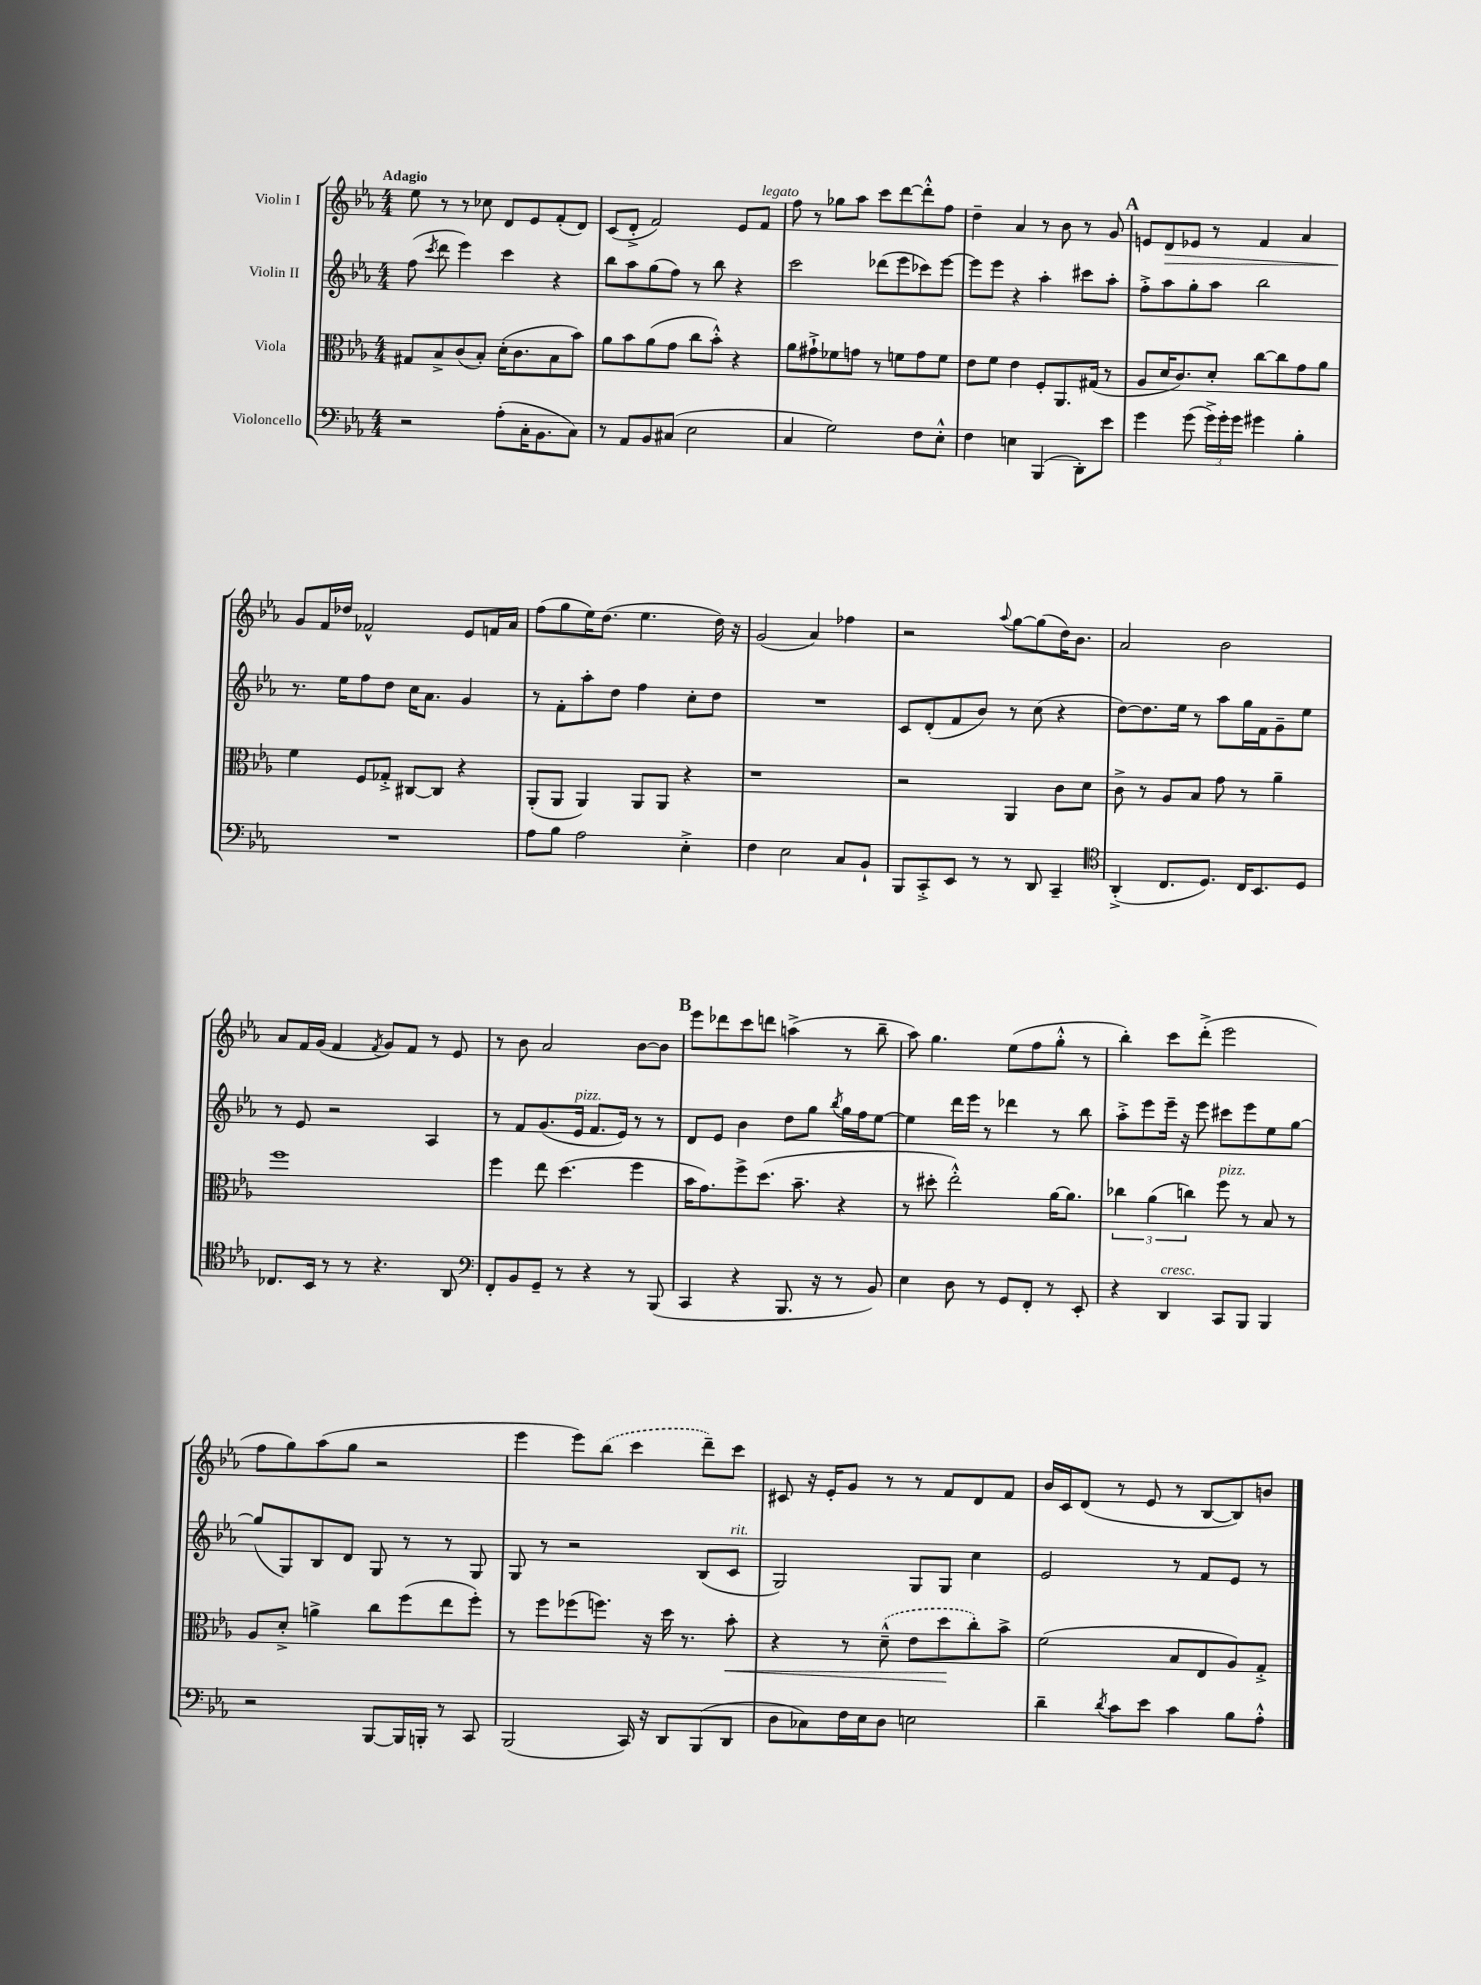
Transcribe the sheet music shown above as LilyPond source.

<<
\new StaffGroup <<
\new Staff = "s0" \with { instrumentName = "Violin I" } {
    \clef treble \key ees \major \numericTimeSignature \time 4/4 \tempo "Adagio"
    \autoBeamOff ees''8 r8 r8 ces''8 d'8[ ees'8 f'8-.( d'8]) |
    c'8[( d'8]-.-> f'2) ees'8[ f'8]^\markup { \italic "legato" } |
    f''8 r8 ges''8[ aes''8] c'''8[ d'''8~ d'''8-.-^ f''8] |
    d''4-- aes'4 r8 bes'8 r8 g'8 |
    \mark \markup { \bold "A" } e'8[ d'8\> ees'8] r8 f'4 aes'4 |
    g'8[\! f'16 des''16] fes'2-^ ees'8[ f'16 aes'16] |
    f''8[( g''8 ees''16) d''8.]( ees''4. d''16) r16 |
    g'2( aes'4) fes''4 |
    r2 \appoggiatura { aes''8 } g''8[~ g''8( d''16) bes'8.] |
    aes'2 bes'2 |
    aes'8[ f'16 g'16]( f'4 \acciaccatura { f'8 } g'8[) f'8] r8 ees'8 |
    r8 bes'8 aes'2 bes'8[~ bes'8] |
    \mark \markup { \bold "B" } ees'''8[ des'''8 c'''8 d'''8] a''4->( r8 bes''8-- |
    aes''8) g''4. ees''8[( f''8 g''8]-.-^ r8 |
    bes''4-.) c'''8[ d'''8]-.->( ees'''2 |
    f''8[ g''8) aes''8( g''8] r2 |
    ees'''4 ees'''8[) \once \slurDashed bes''8]( c'''4 d'''8[--) c'''8] |
    cis'8 r16 ees'16[-. g'8] r8 r8 f'8[ d'8 f'8] |
    bes'16[ c'16 d'8]( r8 ees'8 r8 bes8[~ bes8) b'8] \bar "|." |
}
\new Staff = "s1" \with { instrumentName = "Violin II" } {
    \clef treble \key ees \major \numericTimeSignature \time 4/4
    \autoBeamOff f''8( \acciaccatura { c'''8 } d'''8 ees'''4) c'''4 r4 |
    bes''8[ aes''8 g''8( f''8]) r8 bes''8 r4 |
    c'''2 des'''8[( ees'''8 ces'''8) ees'''8]~ |
    ees'''8[ ees'''8] r4 aes''4-. cis'''8[ aes''8]-. |
    \mark \markup { \bold "A" } f''8[-.-> aes''8 g''8-. aes''8] bes''2 |
    r8. ees''16[ f''8 d''8] c''16[ aes'8.] g'4 |
    r8 f'8[-. aes''8-. d''8] f''4 c''8[-. d''8] |
    R1 |
    c'8[ d'8-.( f'8 bes'8]) r8 c''8( r4 |
    d''8[~) d''8. ees''16] r8 aes''8[ g''16 f'16 g'8-- ees''8] |
    r8 ees'8 r2 aes4 |
    r8 f'8[ g'8.( ees'16]^\markup { \italic "pizz." } f'8.[ ees'16]) r8 r8 |
    \mark \markup { \bold "B" } d'8[ ees'8] bes'4 d''8[ g''8] \acciaccatura { bes''8 } g''16[ f''16 ees''8]~ |
    ees''4 d'''16[ ees'''16] r8 des'''4 r8 bes''8 |
    aes''8[-.-> ees'''8 ees'''16]-- r16 ees'''8 cis'''8[ ees'''8 ees''8 g''8]~ |
    g''8[( g8) bes8 d'8] g8 r8 r8 g8 |
    g8 r8 r2 bes8[( c'8]^\markup { \italic "rit." } |
    g2) g8[ g8] c''4 |
    ees'2 r8 f'8[ ees'8] r8 \bar "|." |
}
\new Staff = "s2" \with { instrumentName = "Viola" } {
    \clef alto \key ees \major \numericTimeSignature \time 4/4
    \autoBeamOff gis8[ bes8-> c'8( bes8]-.) d'16[-.( c'8. bes8 bes'8]) |
    aes'8[ bes'8 aes'8( g'8] c''8[ bes'8]-.-^) r4 |
    aes'8[ gis'8-!-> fes'8 g'8] r8 f'8[ g'8 f'8] |
    ees'8[ f'8] ees'4 f8[-. aes,8. gis16]( r8 |
    \mark \markup { \bold "A" } aes8[ d'16 c'8.) d'8]-. c''8[~ c''8 g'8 aes'8] |
    f'4 f8[ ges8]-.-> cis8[~ cis8] r4 |
    aes,8[-.( aes,8] aes,4) aes,8[ aes,8] r4 |
    r1 |
    r2 aes,4 c'8[ d'8] |
    c'8-> r8 aes8[ bes8] g'8 r8 aes'4-- |
    f''1 |
    f''4 ees''8 d''4.( f''4 |
    \mark \markup { \bold "B" } bes'16[ g'8.) f''8-> d''8.]( bes'8.-- r4 |
    r8 dis''8-. ees''2-.-^) aes'16[~ aes'8.] |
    \tuplet 3/2 { ces''4 aes'4( c''4) } f''8^\markup { \italic "pizz." } r8 bes8 r8 |
    aes8[ d'8]-.-> a'4-> c''8[ f''8( ees''8 f''8]-.) |
    r8 f''8[ fes''8( f''8.]) r16 d''16 r8. bes'8-.\< |
    r4 r8 \once \slurDashed d'8---^( ees'8[ d''8\! c''8-.) bes'8]-> |
    f'2( bes8[ ees8 aes8) g8]-.-> \bar "|." |
}
\new Staff = "s3" \with { instrumentName = "Violoncello" } {
    \clef bass \key ees \major \numericTimeSignature \time 4/4
    \autoBeamOff r2 aes8[-.( c16-. bes,8. c8]) |
    r8 aes,8[ bes,8 cis8]( ees2 |
    c4 g2) f8[ ees8]-.-^ |
    f4 e4 bes,,4( d,8[-.) ees'8] |
    \mark \markup { \bold "A" } g'4 g'8( \tuplet 3/2 { g'16[->) g'16-. g'16] } gis'4 bes4-. |
    R1 |
    aes8[ bes8] aes2 ees4-.-> |
    f4 ees2 c8[ bes,8]-! |
    bes,,8[ c,8-.-> ees,8] r8 r8 d,8 c,4-- |
    \clef tenor aes,4-.->( c8.[ d8.]) c16[ bes,8. d8] |
    ces8.[ bes,16] r8 r8 r4. aes,8 |
    \clef bass f,8[-. bes,8 g,8]-- r8 r4 r8 bes,,8( |
    \mark \markup { \bold "B" } c,4 r4 bes,,8. r16 r8 bes,8) |
    ees4 d8 r8 g,8[ f,8]-. r8 ees,8-. |
    r4 d,4^\markup { \italic "cresc." } c,8[ bes,,8] bes,,4 |
    r2 bes,,8[~ bes,,16 b,,16]-. r8 c,8 |
    bes,,2( c,16) r16 d,8[ bes,,8( d,8] |
    d8[ ces8) f16 ees16 d8] e2 |
    d'4-- \acciaccatura { d'8 } c'8[ ees'8] c'4 bes8[ aes8]-.-^ \bar "|." |
}
>>
>>
\layout { \context { \Score \remove "Bar_number_engraver" } }
